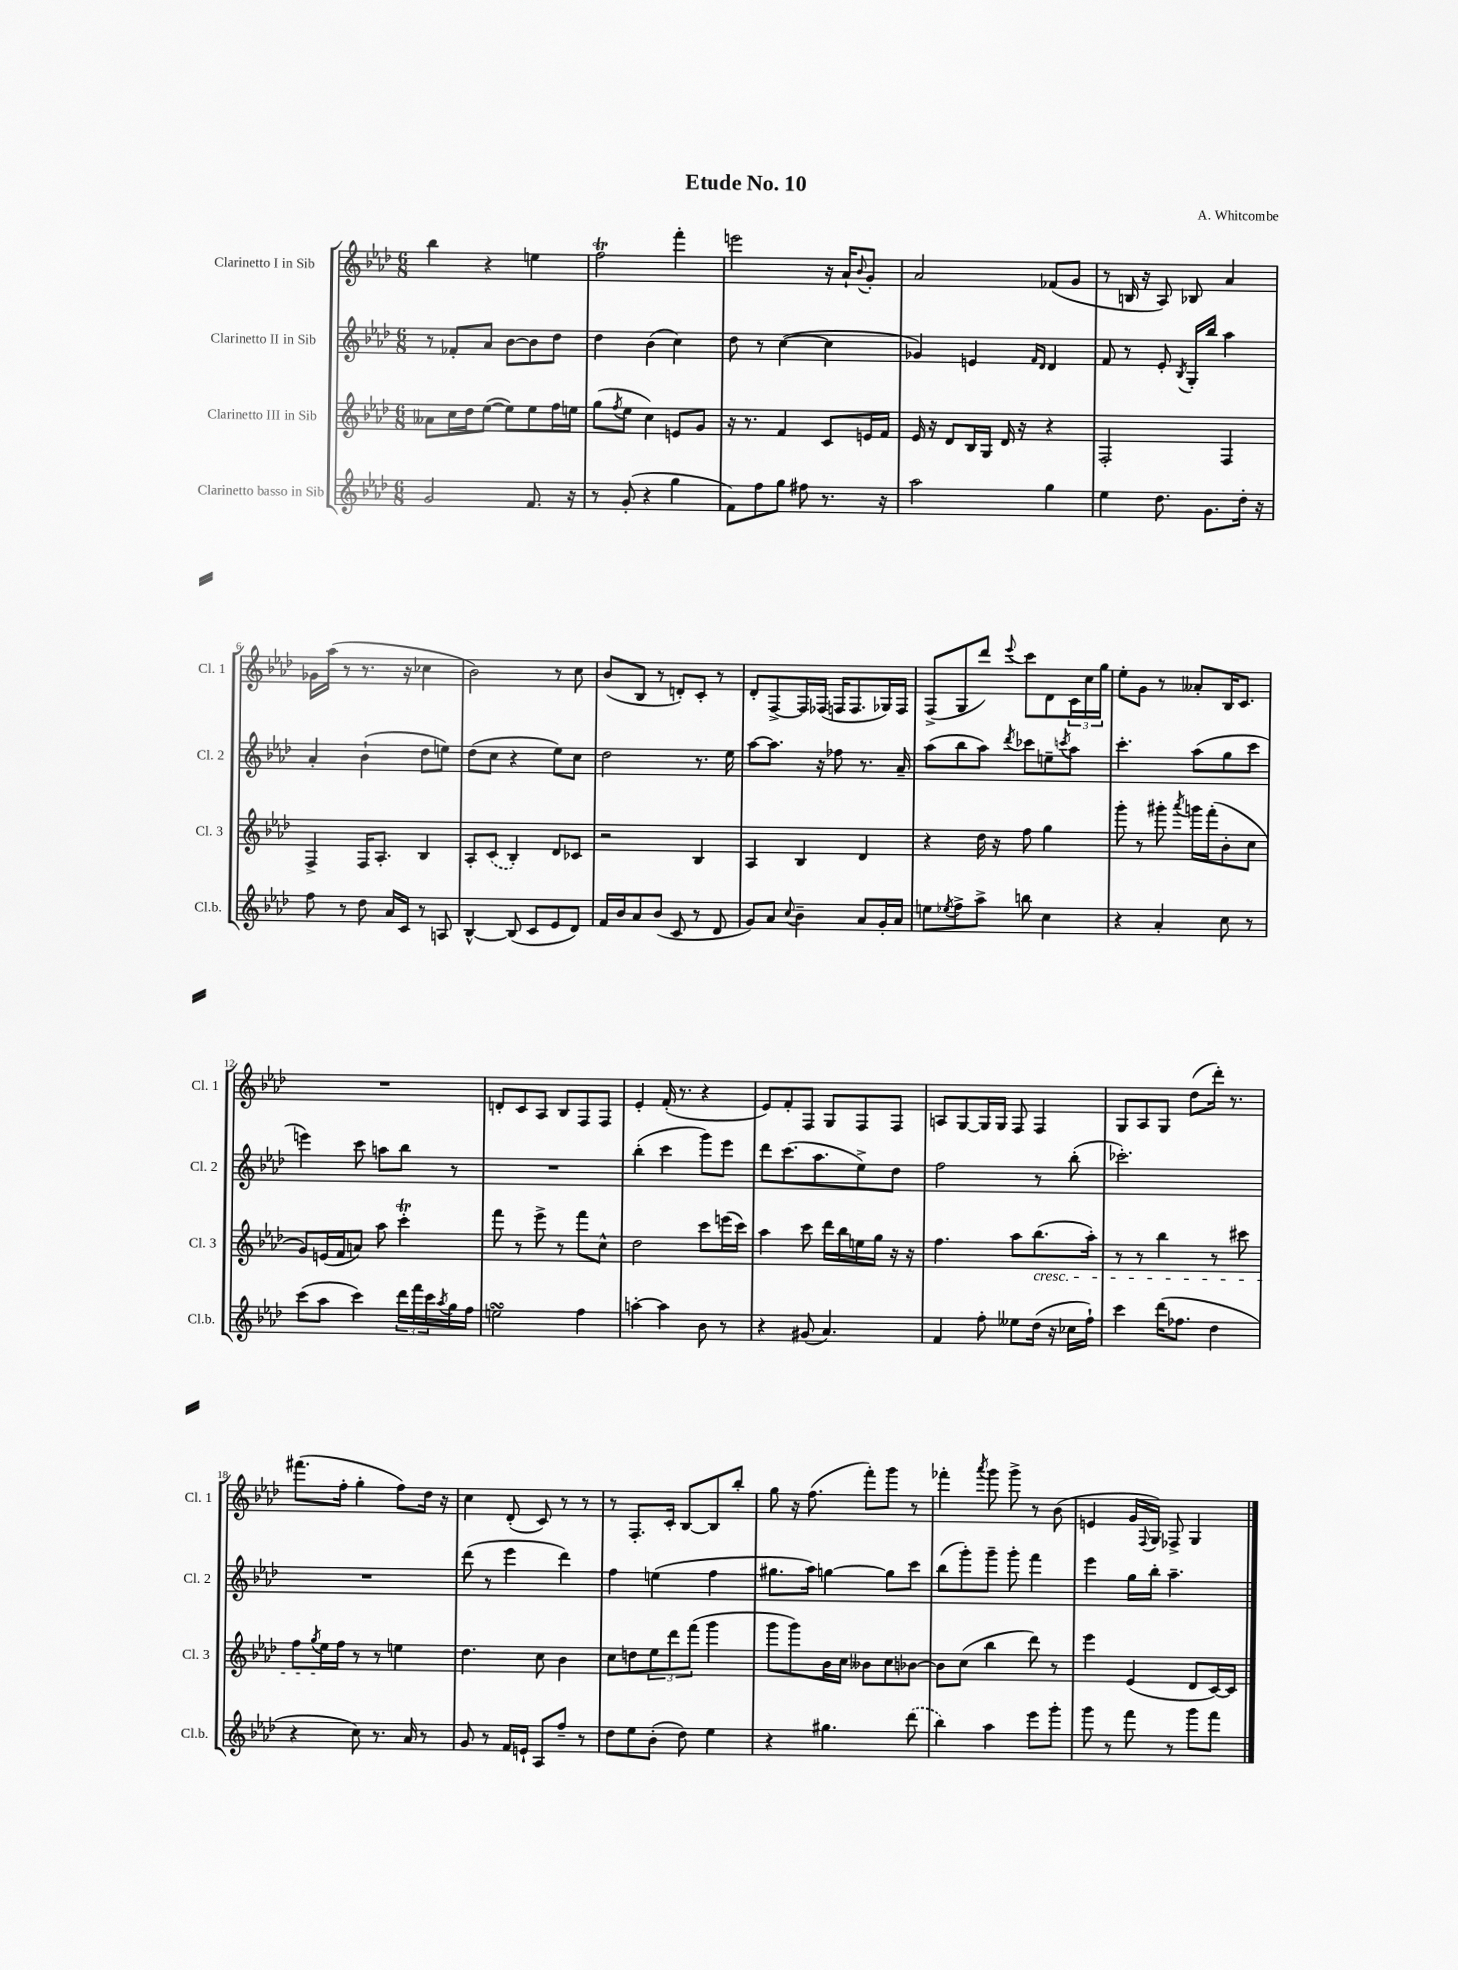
\header { title = "Etude No. 10" composer = "A. Whitcombe" }
<<
\new StaffGroup <<
\new Staff = "s0" \with { instrumentName = "Clarinetto I in Sib" shortInstrumentName = "Cl. 1" } {
    \clef treble \key aes \major \numericTimeSignature \time 6/8
    bes''4 r4 e''4 |
    f''2\trill f'''4-. |
    e'''2 r16 aes'16-! \appoggiatura { bes'8 } g'8-. |
    aes'2 fes'8( g'8 |
    r8 b16 r16 aes8) bes8 aes'4 |
    ges'16 aes''16( r8 r8. r16 ces''4 |
    bes'2) r8 c''8 |
    bes'8( bes8 r8 d'8-.) c'8-. r8 |
    des'8-. f8~-> f16 fes16( f16 f8. ges16) f16 |
    f8->( g8 des'''8) \appoggiatura { ees'''8 } c'''8 des'8 \tuplet 3/2 { c'16 c''16 g''16 } |
    ees''8-. g'8 r8 aeses'8-. bes16 c'8. |
    R2. |
    d'8-. c'8 aes8 bes8 f8 f8 |
    ees'4-. f'16-.( r8. r4 |
    ees'8) f'8-. f8 g8 f8 f8 |
    a8 g8~ g16 g16 f8 f4 |
    g8 aes8 g8 des''8( des'''16-.) r8. |
    fis'''8.( f''16-. g''4-. f''8) des''16 r16 |
    c''4 des'8-.( c'8) r8 r8 |
    r8 f8.-. c'16-. bes8~ bes8 bes''8-. |
    g''8 r16 f''8.( f'''8-.) g'''8 r8 |
    fes'''4-. \acciaccatura { aes'''8 } g'''8 g'''8-> r8 bes'8( |
    e'4 g'16 \appoggiatura { f8 } g16) fes8-> g4 \bar "|." |
}
\new Staff = "s1" \with { instrumentName = "Clarinetto II in Sib" shortInstrumentName = "Cl. 2" } {
    \clef treble \key aes \major \numericTimeSignature \time 6/8
    r8 fes'8-. aes'8 bes'8~ bes'8 des''8 |
    des''4 bes'4( c''4) |
    des''8 r8 c''4~( c''4 |
    ges'4) e'4 \grace { f'16 des'16 } des'4 |
    f'8 r8 ees'8-. \acciaccatura { bes8 } g16-. bes''16 aes''4 |
    aes'4-. bes'4-!( des''8 e''8) |
    des''8( c''8 r4 ees''8) c''8 |
    des''2 r8. ees''16 |
    aes''8~ aes''8. r16 fes''8 r8. aes'16-- |
    aes''8( bes''8 aes''8) \acciaccatura { des'''8 } ces'''8 e''8-- \acciaccatura { c'''8 } aes''8 |
    c'''4.-. aes''8( g''8 c'''8 |
    e'''4) c'''8 a''8 bes''8 r8 |
    R2. |
    bes''4-.( c'''4 g'''8) ees'''8 |
    des'''8 c'''8.( aes''8. ees''8->) des''8 |
    f''2 r8 bes''8-.( |
    ces'''2.-.) |
    R2. |
    des'''8( r8 ees'''4 des'''4) |
    f''4 e''4( f''4 |
    gis''8. aes''16) g''4~ g''8 c'''8 |
    bes''8( g'''8-.) g'''8-- g'''8-. f'''4 |
    ees'''4 g''16 bes''16-. aes''4.-- \bar "|." |
}
\new Staff = "s2" \with { instrumentName = "Clarinetto III in Sib" shortInstrumentName = "Cl. 3" } {
    \clef treble \key aes \major \numericTimeSignature \time 6/8
    aeses'8 c''16 des''16 ees''8~( ees''8) ees''8 f''16 e''16 |
    g''8( \acciaccatura { f''8 } ees''8 c''4) e'8 g'8 |
    r16 r8. f'4 c'8 e'16 f'16 |
    ees'16 r16 des'8 bes16 g16 des'16 r16 r4 |
    f2-. f4 |
    f4-> f16 aes8.-. bes4 |
    aes8-. \once \slurDashed c'8( bes4-.) des'8 ces'8 |
    r2 bes4 |
    aes4 bes4 des'4 |
    r4 des''16 r16 f''8 g''4 |
    g'''8-. r8 gis'''8-. \acciaccatura { aes'''8 } g'''16 f'''16-.( bes'8-. c''8 |
    g'8) e'16( f'16 a'8) aes''8 c'''4-.\trill |
    f'''8 r8 ees'''8-> r8 f'''8 c''8-^ |
    des''2 c'''8 e'''16( c'''16) |
    aes''4 c'''8 des'''16 bes''16 e''16 g''16 r16 r16 |
    f''4. aes''8 bes''8.\cresc( aes''16-.) |
    r8 r8 bes''4 r8 cis'''8 |
    f''8 \acciaccatura { g''8 } ees''16\! f''16 r8 r8 e''4 |
    des''4. c''8 bes'4 |
    c''8 d''8 \tuplet 3/2 { ees''8 des'''8 f'''8( } g'''4 |
    g'''8 g'''8) bes'16 c''16 beses'8 c''8 bes'8~ |
    bes'8 c''8( bes''4 des'''8) r8 |
    ees'''4 ees'4( des'8 c'16~) c'16 \bar "|." |
}
\new Staff = "s3" \with { instrumentName = "Clarinetto basso in Sib" shortInstrumentName = "Cl.b." } {
    \clef treble \key aes \major \numericTimeSignature \time 6/8
    g'2 f'8. r16 |
    r8 g'8-.( r4 g''4 |
    f'8) f''8 g''8 fis''8 r8. r16 |
    aes''2 g''4 |
    ees''4 des''8. g'8. des''16-. r16 |
    f''8 r8 des''8 aes'16 c'16 r8 a8 |
    bes4~-^ bes8( c'8 ees'8 des'8) |
    f'16 bes'16 aes'8 bes'8( c'8 r8 des'8 |
    g'8) aes'8 \appoggiatura { c''8 } bes'4-- aes'8 g'16-. aes'16 |
    e''8 \acciaccatura { ees''8 } f''8-> aes''8-> b''8 c''4 |
    r4 aes'4-. c''8 r8 |
    c'''8( aes''8 c'''4) \tuplet 3/2 { des'''16 f'''16 c'''16 } \acciaccatura { aes''8 } g''16 f''16 |
    e''2\turn f''4 |
    a''4~-. a''4 bes'8 r8 |
    r4 gis'8( aes'4.) |
    f'4 f''8-. eeses''8 des''16( r16 ces''16 f''16-!) |
    c'''4 des'''16( fes''8. des''4 |
    r4 c''8) r8. aes'16 r8 |
    g'8 r8 f'16 e'16-! aes8 f''8-- r8 |
    des''8 ees''8 bes'8-.( des''8) ees''4 |
    r4 gis''4. \once \slurDashed des'''8( |
    bes''4) aes''4 ees'''8 g'''8-. |
    g'''8 r8 f'''8 r8 g'''8 f'''8 \bar "|." |
}
>>
>>
